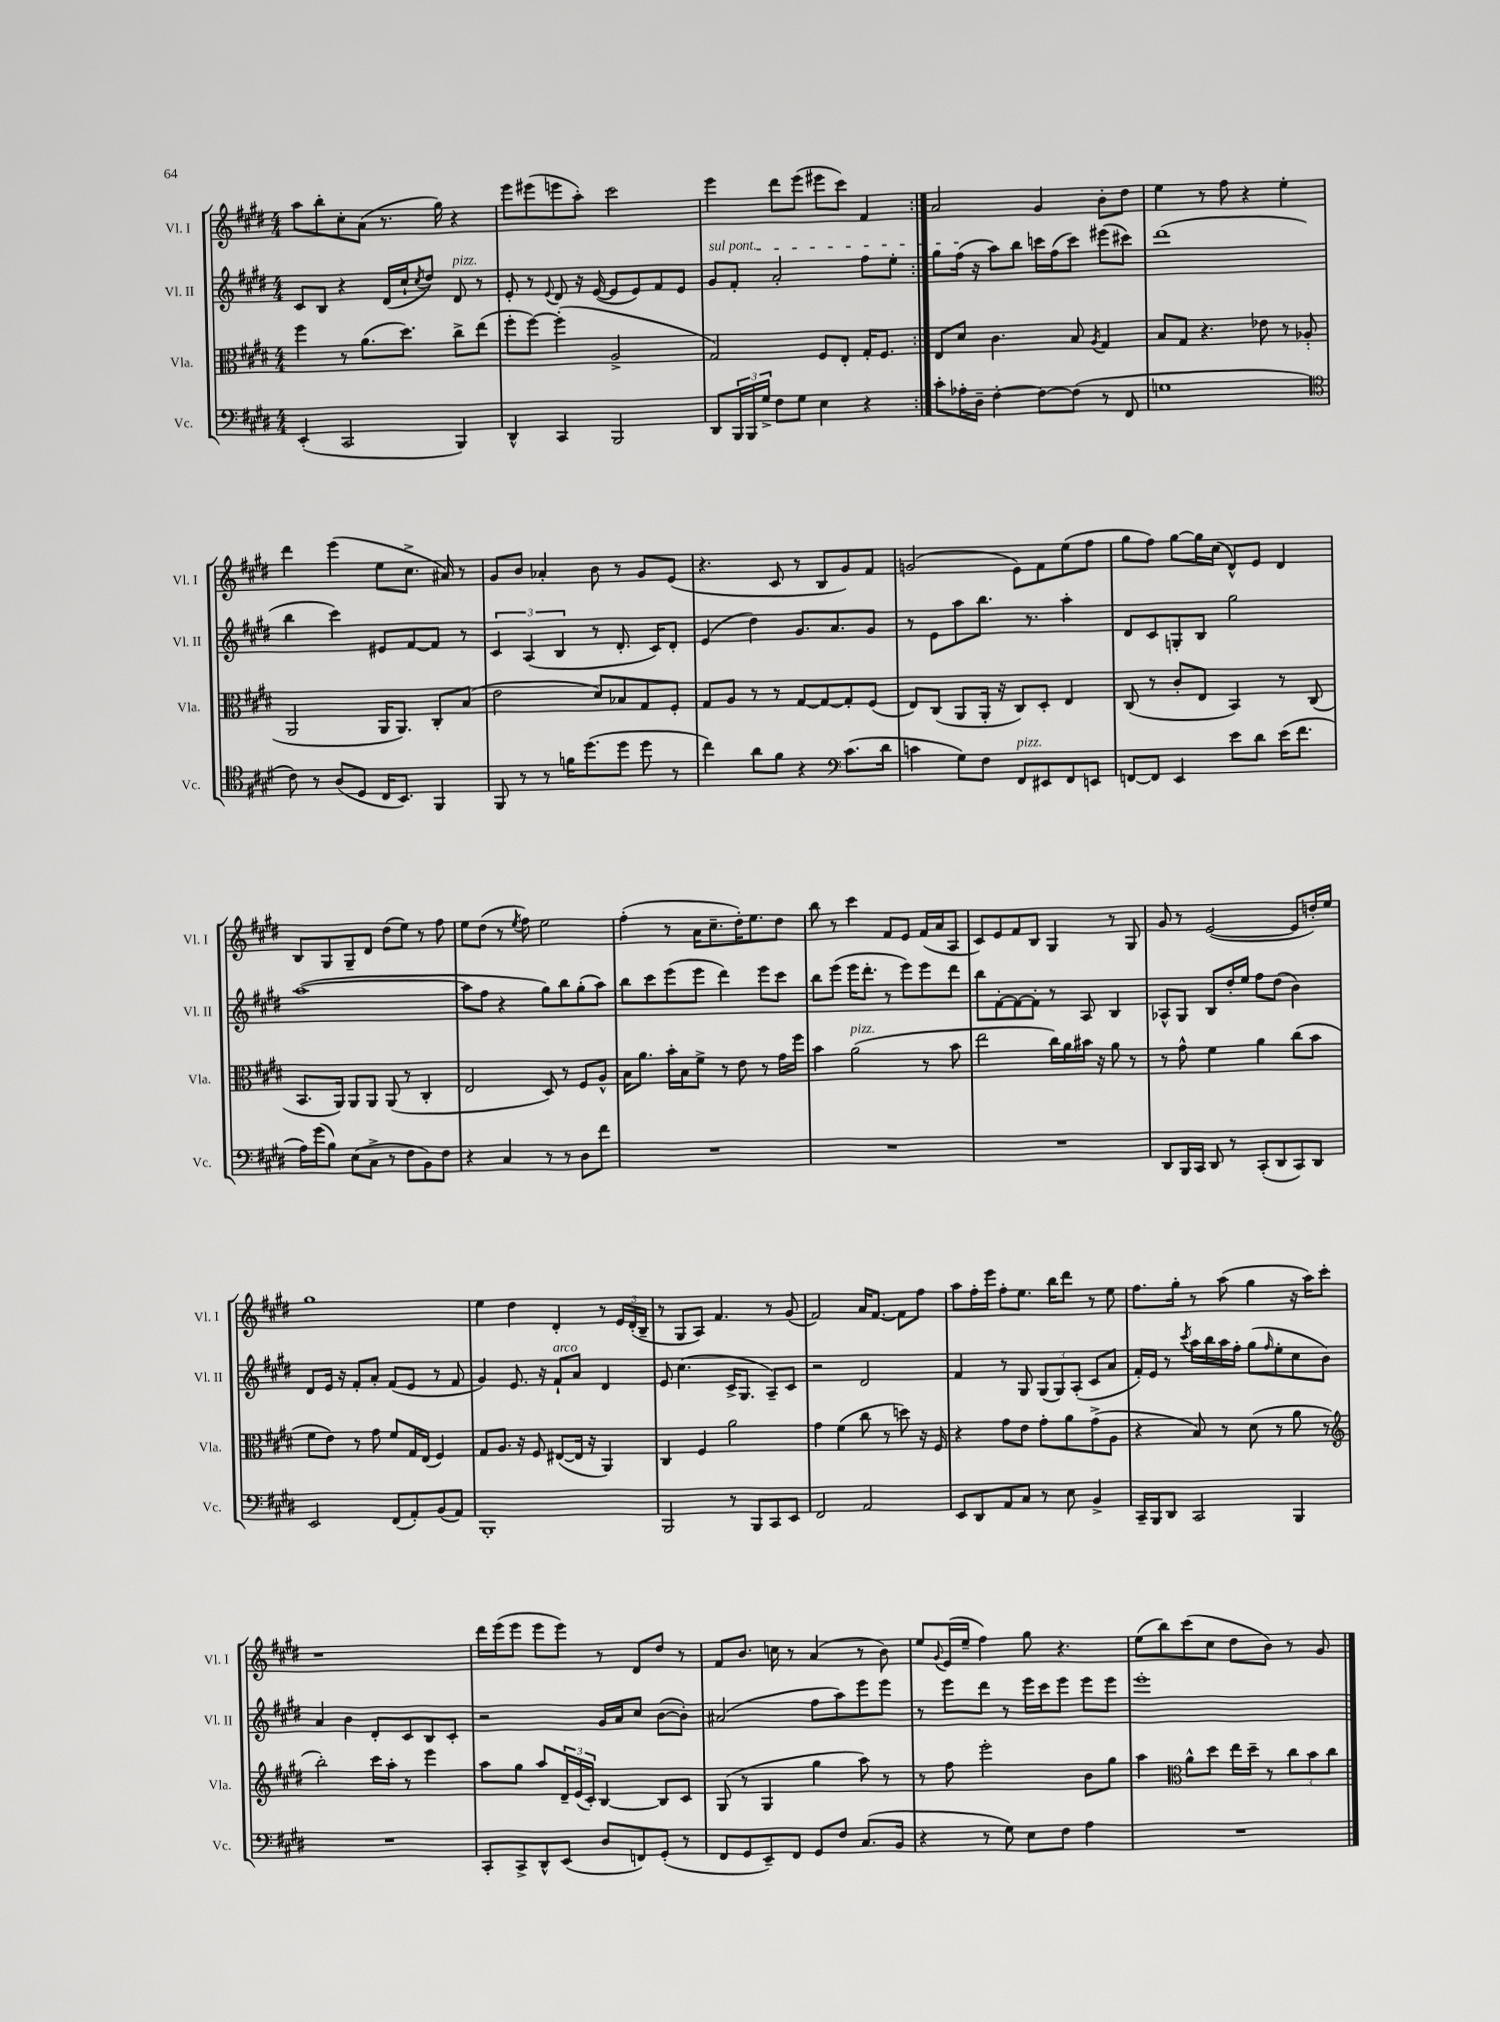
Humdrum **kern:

**kern	**kern	**kern	**kern
*staff4	*staff3	*staff2	*staff1
*clefF4	*clefC3	*clefG2	*clefG2
*k[f#c#g#d#]	*k[f#c#g#d#]	*k[f#c#g#d#]	*k[f#c#g#d#]
*M4/4	*M4/4	*M4/4	*M4/4
(4EE'	4ff#	8c#	8aa
.	.	8B	8bb'
2CC#	8r	4r	8cc#'
.	(8.a	.	(8a
.	.	(16d#	8.r
.	8.dd#)	16cc#`	.
.	.	8qcc#	.
.	.	8dd#)	.
.	.	.	16gg#)
4BBB)	8cc#^	8d#	4r
.	(8ee	8r	.
=	=	=	=
4DD#^^	8ff#'	8e'	8eee
.	[8ff#)	8r	(8eee#
.	.	8qqe	.
4CC#	(4ff#']	8d#	8eee
.	.	16r	8aa')
.	.	([16e	.
2BBB	2A^	8e]	2ccc#
.	.	8e)	.
.	.	8f#	.
.	.	8e	.
=	=	=	=
8DD#	2G#)	8g#	4eee
24BBB	.	8f#'	.
24BBB	.	.	.
24G#^	.	.	.
8F#	.	2a'	8ddd#
8G#	.	.	(8eee
4E	8F#	.	8eee#
.	8E'	.	8ccc#)
4r	16G#'	8ff#	4f#
.	8.F#	.	.
.	.	8ee'	.
=:|!	=:|!	=:|!	=:|!
8c#'	8E	8gg#	2a
16A-'	8d#	(16ff#	.
16D#~	.	16r	.
[4F#'	4.c#	8aa)	.
.	.	8bb	.
8F#_	.	16ccc	4g#
.	.	(16ff#	.
(8F#]	8B	8ccc)	.
.	8qA	.	.
8r	4G#	(8eee#	8b'
8FF#	.	8ccc#)	8dd#
=	=	=	=
1G	8B	(1ddd#	4ee
.	8G#	.	.
.	4.r	.	8r
.	.	.	8ff#
.	.	.	4r
.	8e-	.	.
.	8r	.	4ee'
.	(8A-'	.	.
=	=	=	=
*clefC4	*	*	*
8c#)	2AA	4bb	4ddd#
8r	.	.	.
(8A	.	4ccc#)	(4eee
8D#	.	.	.
16C#	16AA	8e#	8ee
8.BB)	8.AA)	.	.
.	.	[8f#	8.cc#^
4FF#	8C#'	8f#]	.
.	.	.	16a#)
.	(8B	8r	8r
=	=	=	=
8FF#	2e	6c#	8g#
8r	.	.	8b
.	.	(6A	.
8r	.	.	4a-'
.	.	6B	.
16f	.	.	.
(8.dd#	.	.	.
.	8d#)	8r	8b
8dd#	8B-	8.d#'	8r
8dd#	8G#	.	8g#
.	.	16c#)	.
8r	8F#'	8d#'	(8e
=	=	=	=
4cc#)	8G#	(4e	4.r
.	8A	.	.
8a	8r	4dd#)	.
8f#	8r	.	8c#
4r	[8G#	8.g#	8r
.	8G#_	.	8B
.	.	8.a	.
*clefF4	*	*	*
(8.c#	8G#']	.	8g#)
.	(8F#	8g#	8f#
16d#	.	.	.
=	=	=	=
4c	8E)	8r	(2g
.	(8C#	8e	.
8G#)	8AA	8aa	.
8F#	16AA'	8.bb	.
.	16r	.	.
8FF#	8C#)	.	8e)
.	.	8.r	.
8EE#	8D#'	.	8f#
8FF#	4E	4aa'	(8ee
8EE	.	.	8ff#
=	=	=	=
[8FF	(8C#	8d#	8gg#
8FF]	8r	8c#	8ff#)
4EE	8c#'	8G'	[8gg#
.	8E	8B	16gg#]
.	.	.	(16cc#
8e	4BB)	2gg#	8d#^^)
8d#	.	.	8e
(16e	8r	.	4d#
8.f#	.	.	.
.	(8C#	.	.
=	=	=	=
16A)	8.BB	([1aa	8B
(16g#	.	.	.
8B)	.	.	8G#
.	16AA)	.	.
(8E	8AA	.	8G#~
8C#^	8AA	.	8d#
8r	(8AA	.	(8dd#
8F#	8r	.	8ee)
8BB)	4C#'	.	8r
8F#	.	.	8ff#
=	=	=	=
4r	2E	8aa]	8ee
.	.	8ff#	(8dd#
4C#	.	4r	8r
.	.	.	8qee
.	.	.	8ff#)
8r	8D#)	8gg#)	2ee
8r	8r	8bb	.
8D#	8F#	(8gg#'	.
8f#	8A^^	8aa)	.
=	=	=	=
1r	16B	8bb	(4ff#'
.	8.a	.	.
.	.	8ccc#	.
.	16b'	(8eee	8r
.	16B	.	.
.	8f#^	8eee	16a
.	.	.	8.cc#~
.	8r	4ddd#)	.
.	8e	.	16dd#')
.	.	.	8.ee
.	8r	8eee	.
.	16g#	8ccc#	8dd#
.	16ff#	.	.
=	=	=	=
1r	4b	8bb	8bb
.	.	(8eee	8r
.	(2a	16eee	4ccc#
.	.	8.ddd#'	.
.	.	8r	8f#
.	.	8eee)	8e
.	8r	8eee	(16f#
.	.	.	16a
.	8b	8ddd#	8A
=	=	=	=
1r	2ee	8bb	8c#)
.	.	[8f#'	8e
.	.	8f#_	8f#
.	.	8f#']	8B
.	16cc#)	8r	4G#
.	16a	.	.
.	16b#	8A	.
.	16r	.	.
.	8a	4B	8r
.	8r	.	8G#
=	=	=	=
8DD#	8r	8A-^^	8g#
16BBB	8g#^^	8G#	8r
16CC#	.	.	.
8DD#	4f#	8B	([2e
8r	.	16dd#'	.
.	.	16ee	.
(8CC#'	4a	8ff#	.
8DD#	.	(8dd#	.
8CC#)	(8cc#	4b)	8e]
8DD#	8b	.	16dd')
.	.	.	16ee
=	=	=	=
2EE	8f#	8d#	1gg#
.	8e)	16e	.
.	.	16r	.
.	8r	8f#'	.
.	8g#	8a'	.
(8FF#	8f#	(8f#	.
8AA')	16G#	8e	.
.	(16E	.	.
(8BB	4F#)	8r	.
8AA)	.	8f#	.
=	=	=	=
1BBB'	8G#	4g#)	4ee
.	8.A	.	.
.	.	8.e	4dd#
.	16r	.	.
.	8F#	.	.
.	.	16r	.
.	([8E#	8f#`	4d#'
.	16E#]	8a	.
.	16r	.	.
.	4AA)	4d#	8r
.	.	.	24e
.	.	.	(24d#'
.	.	.	24B~
=	=	=	=
2BBB	4C#	8e	8r
.	.	(4.cc#	8G#
.	4F#	.	8A)
.	.	.	4.f#
8r	2a	16c#^	.
.	.	8.G#	.
8BBB	.	.	.
8CC#	.	8A~)	8r
8EE	.	8c#	(8g#
=	=	=	=
2FF#	4g#	2r	2f#)
.	(4f#	.	.
2AA	8cc#	2d#	16a
.	.	.	[8.f#
.	8r	.	.
.	8dd)	.	8f#]
.	16r	.	8ff#
.	16F#	.	.
=	=	=	=
8EE	4r	4f#	8aa
8DD#	.	.	16ff#'
.	.	.	16eee
8AA	8g#	8r	8ff#'
8C#	8e	8G#	8.ee
8r	8g#'	(12G#	.
.	.	.	16bb
.	.	12G#)	.
8E	8a	.	8ddd#
.	.	(12A'	.
4BB^	(8g#^	8c#	8r
.	8A	8a	8ee
=	=	=	=
16CC#~	4r	16f#')	8.ff#
16BBB	.	16e	.
8DD#	.	8r	.
.	.	.	16gg#'
.	.	8qccc#	.
2CC#	8B)	16aa	8r
.	.	16bb	.
.	8r	16aa	(8aa
.	.	16ff#'	.
.	(8d#	(8gg#	4gg#
.	.	16qqff#	.
.	8r	8ee'	.
4BBB	8a	8cc#	16r
.	.	.	16aa)
.	8r	8b)	8ccc#'
=	=	=	=
*	*clefG2	*	*
1r	2bb')	4a	1r
.	.	4b	.
.	16ccc#	8d#'	.
.	16aa'	.	.
.	8r	8c#	.
.	4eee	8B	.
.	.	8c#'	.
=	=	=	=
8CC#'	8aa	2r	16ddd#
.	.	.	(16eee
8CC#^	8gg#	.	8eee
8DD#^^	8aa	.	8eee
(8EE	24d#~	.	8eee)
.	(24e	.	.
.	24c#')	.	.
8D#	[4B	16g#	8r
.	.	16a	.
8FF)	.	8cc#	8d#
(8GG#'	8B]	([8b	8dd#
8r	8c#	8b'])	8r
=	=	=	=
8FF#	(8G#	(2a#	8f#
8GG#	8r	.	8.b
8EE~)	4G#	.	.
.	.	.	16cc
8FF#	.	.	8r
8GG#	4gg#	8ff#	(4a
8F#	.	8aa)	.
(8.C#	8aa)	8eee	8r
.	8r	8eee	8b)
16BB	.	.	.
=	=	=	=
4r	8r	8r	8ee
.	.	.	8qqg#
.	8ff#	8eee	(16e
.	.	.	16ee~
8r	2eee'	8ddd#	4ff#)
8G#)	.	8r	.
8E	.	16eee	8gg#
.	.	16ccc#	.
8F#	.	8eee	4.r
4A	8b	8eee	.
.	8gg#	8eee	.
=	=	=	=
1r	4aa	1eee'	(8ee
.	.	.	8bb)
*	*clefC3	*	*
.	8a^^	.	(8ccc#
.	8dd#	.	8cc#
.	16ee	.	8dd#
.	16dd#~	.	.
.	8r	.	8b)
.	12cc#	.	8r
.	12b	.	.
.	.	.	8g#
.	12cc#	.	.
==	==	==	==
*-	*-	*-	*-
